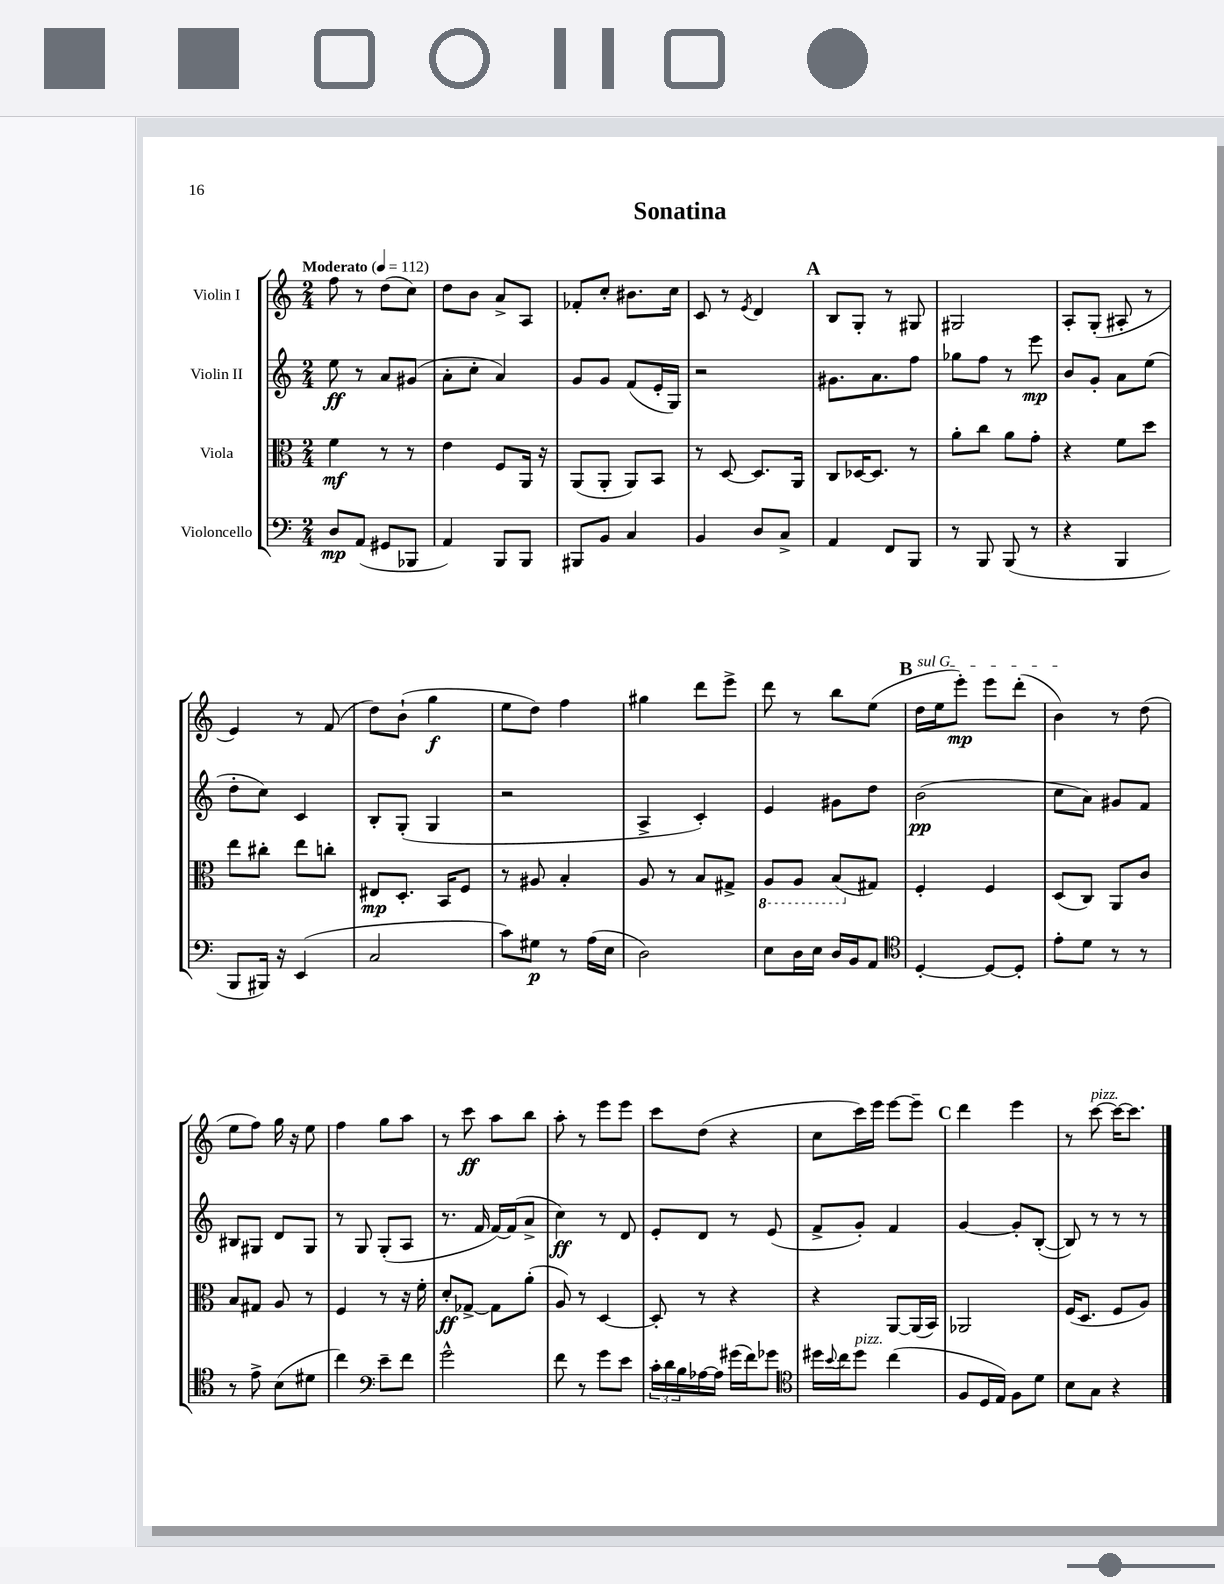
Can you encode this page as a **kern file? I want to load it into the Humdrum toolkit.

**kern	**kern	**kern	**kern
*staff4	*staff3	*staff2	*staff1
*clefF4	*clefC3	*clefG2	*clefG2
*k[]	*k[]	*k[]	*k[]
*M2/4	*M2/4	*M2/4	*M2/4
*MM112	*MM112	*MM112	*MM112
8D	4f	8ee	8ff
(8AA	.	8r	8r
8GG#	8r	8a	(8dd
8BBB-	8r	(8g#	8cc)
=	=	=	=
4AA)	4e	8a'	8dd
.	.	8cc'	8b
8BBB	8F	4a)	8a^
8BBB	16AA	.	8A
.	16r	.	.
=	=	=	=
8BBB#	(8AA	8g	8f-'
8BB	8AA'	8g	8cc'
4C	8AA)	(8f	8.b#
.	8BB	16e'	.
.	.	16G)	16cc
=	=	=	=
4BB	8r	2r	8c
.	[8D	.	8r
.	.	.	8qe
8D	8.D]	.	4d
8C^	.	.	.
.	16AA	.	.
=	=	=	=
4AA	8C	8.g#	8B
.	[16D-	.	8G'
.	8.D-]	8.a	.
8FF	.	.	8r
8BBB	8r	8ff	8G#
=	=	=	=
8r	8a'	8gg-	2G#
8BBB	8cc	8ff	.
(8BBB	8a	8r	.
8r	8g'	8eee	.
=	=	=	=
4r	4r	8b	8A'
.	.	8g'	(8G'
4BBB	8f	8a	8A#'
.	8dd	(8ee	8r
=	=	=	=
8BBB	8ee	8dd'	4e)
16BBB#)	8cc#'	8cc)	.
16r	.	.	.
(4EE	8ee	4c	8r
.	8cc'	.	(8f
=	=	=	=
2C	8E#	8B'	8dd)
.	8.D'	(8G'	(8b`
.	.	4G	4gg
.	16BB	.	.
.	8F	.	.
=	=	=	=
8c)	8r	2r	8ee
8G#	8A#	.	8dd)
8r	4B'	.	4ff
(16A	.	.	.
16E	.	.	.
=	=	=	=
2D)	8A	4A^	4gg#
.	8r	.	.
.	8B	4c')	8ddd
.	8G#^	.	8eee^
=	=	=	=
8E	8AA	4e	8ddd
16D	8AA	.	8r
16E	.	.	.
16D	(8BB	8g#	8bb
16BB	.	.	.
8AA	8G#)	8dd	(8ee
=	=	=	=
*clefC4	*	*	*
[4D'	4F'	(2b	16dd
.	.	.	16ee
.	.	.	8eee')
8D_	4F	.	8eee
8D']	.	.	(8ddd'
=	=	=	=
8e'	(8D	8cc	4b)
8d	8C)	8a)	.
8r	8AA	8g#	8r
8r	8c	8f	(8dd
=	=	=	=
8r	8B	8B#	8ee
8e^	8G#	8G#	8ff)
(8B	8A	8d	16gg
.	.	.	16r
8d#	8r	8G#	8ee
=	=	=	=
4cc)	4F	8r	4ff
.	.	8G	.
*clefF4	*	*	*
8e~	8r	(8G'	8gg
8f	16r	8A	8aa
.	16f'	.	.
=	=	=	=
2g^^	8d'	8.r	8r
.	[8G-^	.	8ccc
.	.	16f	.
.	8G-]	[16f)	8aa
.	.	(16f]	.
.	(8a'	8a^	8bb
=	=	=	=
8f	8A)	4cc)	8aa'
8r	8r	.	8r
8g	[4D	8r	8eee
8e	.	8d	8eee
=	=	=	=
24c'	8D']	8e'	8ccc
24d	.	.	.
24B	.	.	.
[16A-	8r	8d	(8dd
16A-]	.	.	.
(16g#	4r	8r	4r
16f)	.	.	.
8g-	.	(8e	.
=	=	=	=
*clefC4	*	*	*
16dd#	4r	8f^	8cc
8qqb	.	.	.
16cc	.	.	.
8dd#	.	8g')	16ccc)
.	.	.	16eee
(4cc	[8AA	4f	[8eee
.	(16AA]	.	8eee~]
.	16BB)	.	.
=	=	=	=
8F	2AA-	[4g	4ddd
16D	.	.	.
16E)	.	.	.
8F	.	8g']	4eee
8d	.	([8B'	.
=	=	=	=
8B	(16F	8B])	8r
.	8.D	.	.
8G	.	8r	[8ccc
4r	8F	8r	16ccc_
.	.	.	8.ccc]
.	8A)	8r	.
==	==	==	==
*-	*-	*-	*-
